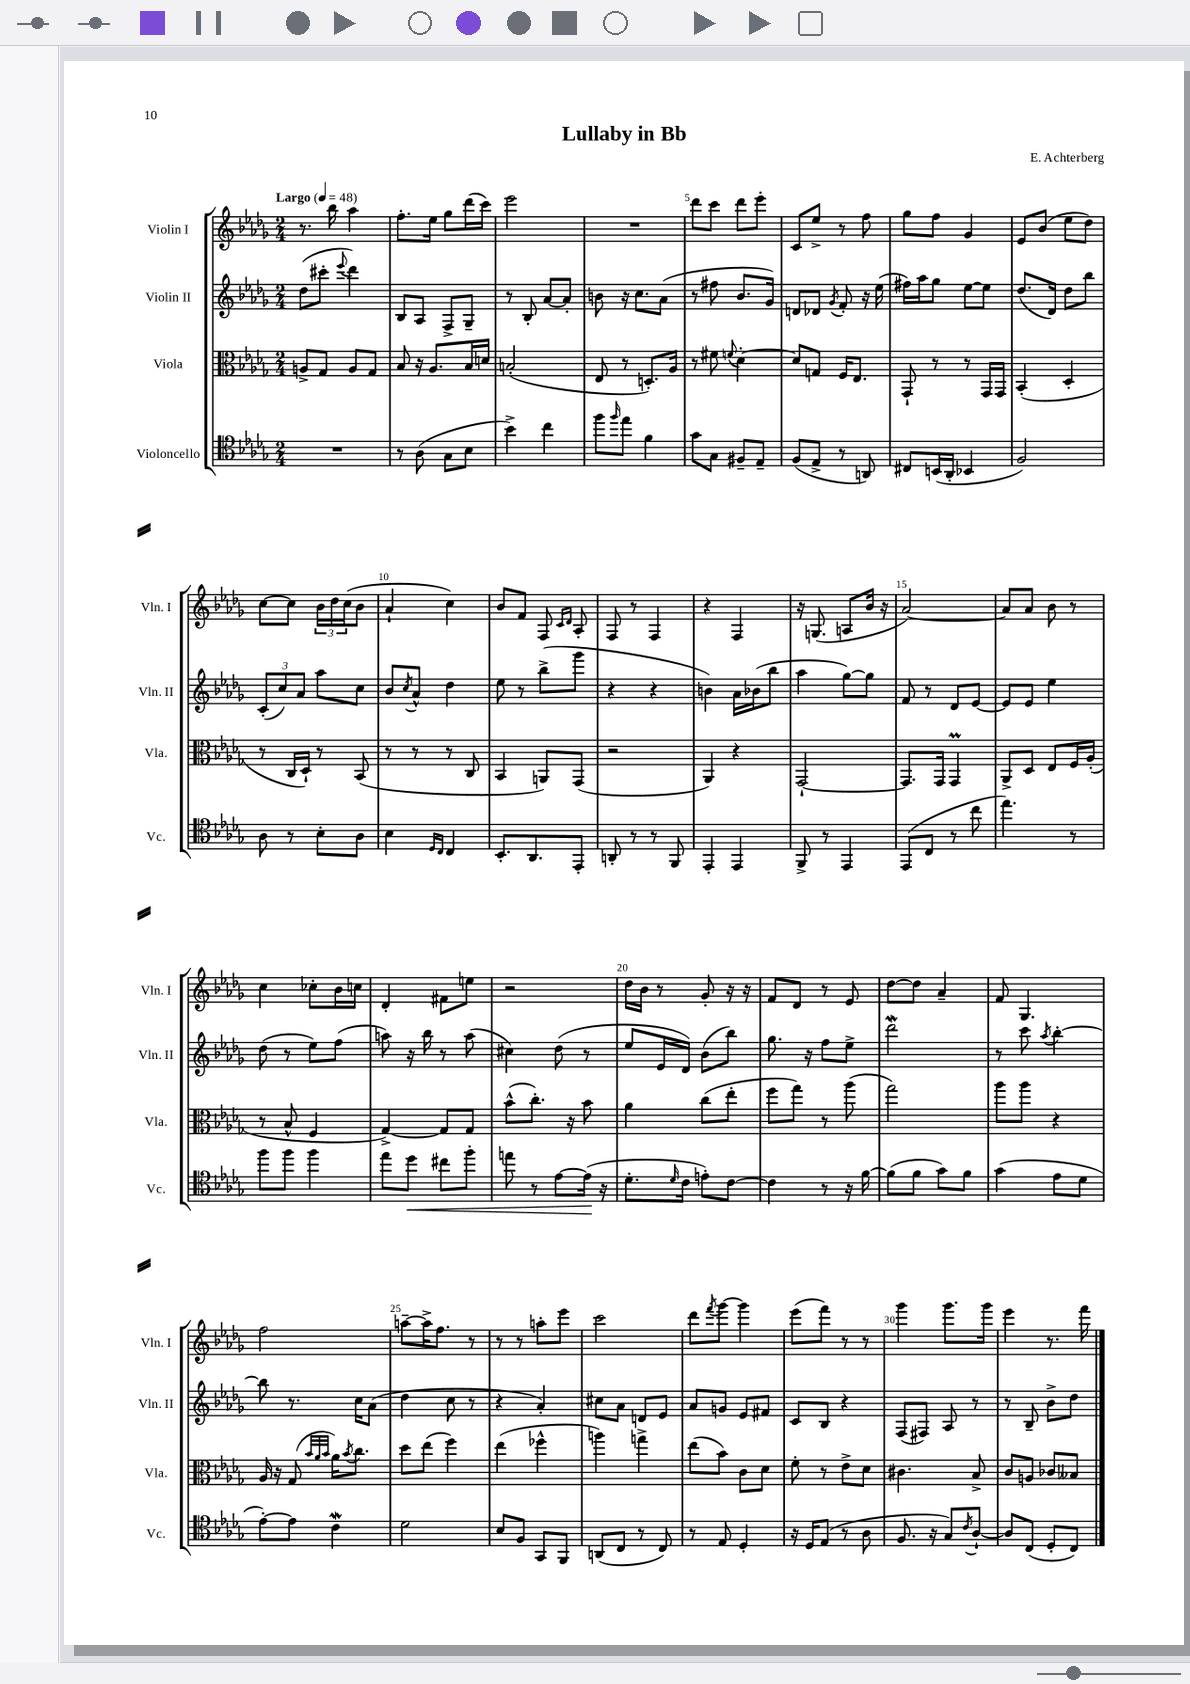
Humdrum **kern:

**kern	**kern	**kern	**kern
*staff4	*staff3	*staff2	*staff1
*clefC4	*clefC3	*clefG2	*clefG2
*k[b-e-a-d-g-]	*k[b-e-a-d-g-]	*k[b-e-a-d-g-]	*k[b-e-a-d-g-]
*M2/4	*M2/4	*M2/4	*M2/4
*MM48	*MM48	*MM48	*MM48
2r	8A^	(8dd-	8.r
.	8G-	8ccc#'	.
.	.	.	16bb-
.	.	8qqeee-	.
.	8A	4ddd-)	4aa-
.	8G-	.	.
=	=	=	=
8r	8B-	8B-	8.ff'
(8A-	16r	8A-	.
.	8.A-	.	16ee-
8G-	.	8F^	8gg-
8B-	16B-	8G-~	(16ddd-
.	16d	.	16ccc)
=	=	=	=
4b-^)	(2B'	8r	2eee-
.	.	8B-'	.
4cc	.	[8a-	.
.	.	8a-']	.
=	=	=	=
8ff	8E-	8b	2r
16qqff	.	.	.
8ee-	8r	16r	.
.	.	8.cc	.
4f	8.D')	.	.
.	.	(8a-	.
.	16A-	.	.
=	=	=	=
8g-	8r	8r	8ddd-
8G-	8f#	8ff#	8ccc
.	8qqf	.	.
8F#~	[4d-'	8.b-	8ddd-
8E-~	.	.	8eee-'
.	.	16g-)	.
=	=	=	=
(8F	8d-]	8d	8c
8E-^	8G	8d-	8ee-^
.	.	8qg-	.
8r	16F	8f'	8r
.	8.E-	.	.
8AA)	.	16r	8ff
.	.	(16ee-	.
=	=	=	=
8C#	8GG-`	16ff#)	8gg-
.	.	16aa-	.
(16BB	8r	8gg-	8ff
16AA-'	.	.	.
4BB-	8r	[8ee-	4g-
.	16GG-	8ee-]	.
.	16GG-	.	.
=	=	=	=
2F)	(4BB-'	(8.dd-	8e-
.	.	.	(8b-
.	.	16d-)	.
.	4D-'	8dd-	8ee-
.	.	8bb-	8dd-)
=	=	=	=
8A-	8r	(12c'	[8cc
.	.	12cc)	.
8r	16C	.	8cc]
.	.	12a-	.
.	16D-`)	.	.
8B-'	8r	8aa-	24b-
.	.	.	24dd-
.	.	.	(24cc
8A-	(8BB-	8cc	8b-
=	=	=	=
4B-	8r	8b-	4a-`
.	.	8qcc	.
.	8r	8a-^^	.
16qqD-	.	.	.
16qqC	.	.	.
4C	8r	4dd-	4cc)
.	8C	.	.
=	=	=	=
8.BB-'	4BB-	8ee-	8b-
.	.	8r	8f
8.AA-	.	.	.
.	8AA)	(8bb-^	8F
.	.	.	16qqc
.	.	.	16qqd-
8EE-'	(8GG-	8ggg-	8A-'
=	=	=	=
8AA'	2r	4r	8F
8r	.	.	8r
8r	.	4r	4F
8FF	.	.	.
=	=	=	=
4EE-'	4AA-)	4b)	4r
4EE-	4r	16a-	4F
.	.	(16b-	.
.	.	8bb-	.
=	=	=	=
8FF^	[2GG-`	4aa-	16r
.	.	.	(8.G
8r	.	.	.
4EE-	.	[8gg-)	8A
.	.	8gg-]	16b-
.	.	.	16r
=	=	=	=
(8EE-	8.GG-]	8f	[2a-)
8C	.	8r	.
.	16GG-	.	.
8r	4GG-	8d-	.
8cc	.	[8e-	.
=	=	=	=
4.ee-)	8AA-^	8e-]	8a-]
.	8D-	8e-	8a-
.	8E-	4ee-	8b-
8r	16F	.	8r
.	(16A-'	.	.
=	=	=	=
8ff	8r	(8dd-	4cc
8ff	8B-^^	8r	.
4ff	4F	8ee-)	8cc-'
.	.	(8ff	16b-
.	.	.	16cc
=	=	=	=
8ee-	[4G-^)	8aa)	4d-'
8dd-	.	16r	.
.	.	16bb-	.
8cc#	8G-]	8r	8f#
8ff'	8G-	(8aa	8ee
=	=	=	=
8ee	(8b-^^	4cc#)	2r
8r	8.cc')	.	.
[8e-	.	(8dd-	.
.	16r	.	.
(16e-]	8b-	8r	.
16r	.	.	.
=	=	=	=
8.d-'	4a-	8ee-	16dd-
.	.	.	16b-
.	.	16e-	8r
16qqd-	.	.	.
16c	.	16d-)	.
8e')	(8cc	(8b-	8g-'
[8c	8ee-'	8bb-)	16r
.	.	.	16r
=	=	=	=
4c]	8ff	8.gg-	8f
.	8gg-)	.	8d-
.	.	16r	.
8r	8r	8ff	8r
16r	(8aa-	8ee-^	8e-
[16f	.	.	.
=	=	=	=
(8f]	2gg-)	2ddd-	[8dd-
8f	.	.	8dd-]
8g-)	.	.	4a-~
8f	.	.	.
=	=	=	=
(4g-	8aa-	8r	8f
.	8aa-	8ccc	4.G-
.	.	8qaa-	.
8e-	4r	[4bb-'	.
8d-	.	.	.
=	=	=	=
[8e-')	16A-	8bb-]	2ff
.	16r	.	.
8e-]	(8G-	8.r	.
.	32qqb-	.	.
.	32qqa-	.	.
.	32qqb-	.	.
4c	16a-)	.	.
.	8qb-	.	.
.	8.cc	16cc	.
.	.	(8a-	.
=	=	=	=
2d-	8dd-	4dd-	[8aa~
.	(8ee-	.	16aa^]
.	.	.	8.ff
.	4ff)	8cc	.
.	.	8r	8r
=	=	=	=
8B-	(4ee-	4r	8r
8F	.	.	8r
8GG-	4ff-^^	4a-')	8aa'
8FF	.	.	8eee-
=	=	=	=
(8AA	4aa)	8cc#	2ccc
8C	.	8a-	.
8r	4gg^	8d	.
8C)	.	8e-	.
=	=	=	=
8r	(8ee-	8a-	8ddd-
.	.	.	8qfff
8E-	8b-)	8g	[8ggg-
4D-'	8c	8e-	4ggg-]
.	8d-	8f#	.
=	=	=	=
16r	8f'	8c	(8eee-
16D-	.	.	.
(8E-	8r	8B-	8fff)
8r	8e-^	4r	8r
8A-	8d-	.	8r
=	=	=	=
8.F	4.c#	(8F	4ggg-
.	.	8F#)	.
16r	.	.	.
8G-)	.	8A-	8.ggg-
8qc	.	.	.
[8A-`	8B-^	8r	.
.	.	.	16ggg-
=	=	=	=
8A-]	8c	8r	4eee-
(8C	8A	8B-~	.
8D-'	8c-	8b-^	8.r
8C)	8B--	8dd-	.
.	.	.	16fff
==	==	==	==
*-	*-	*-	*-
